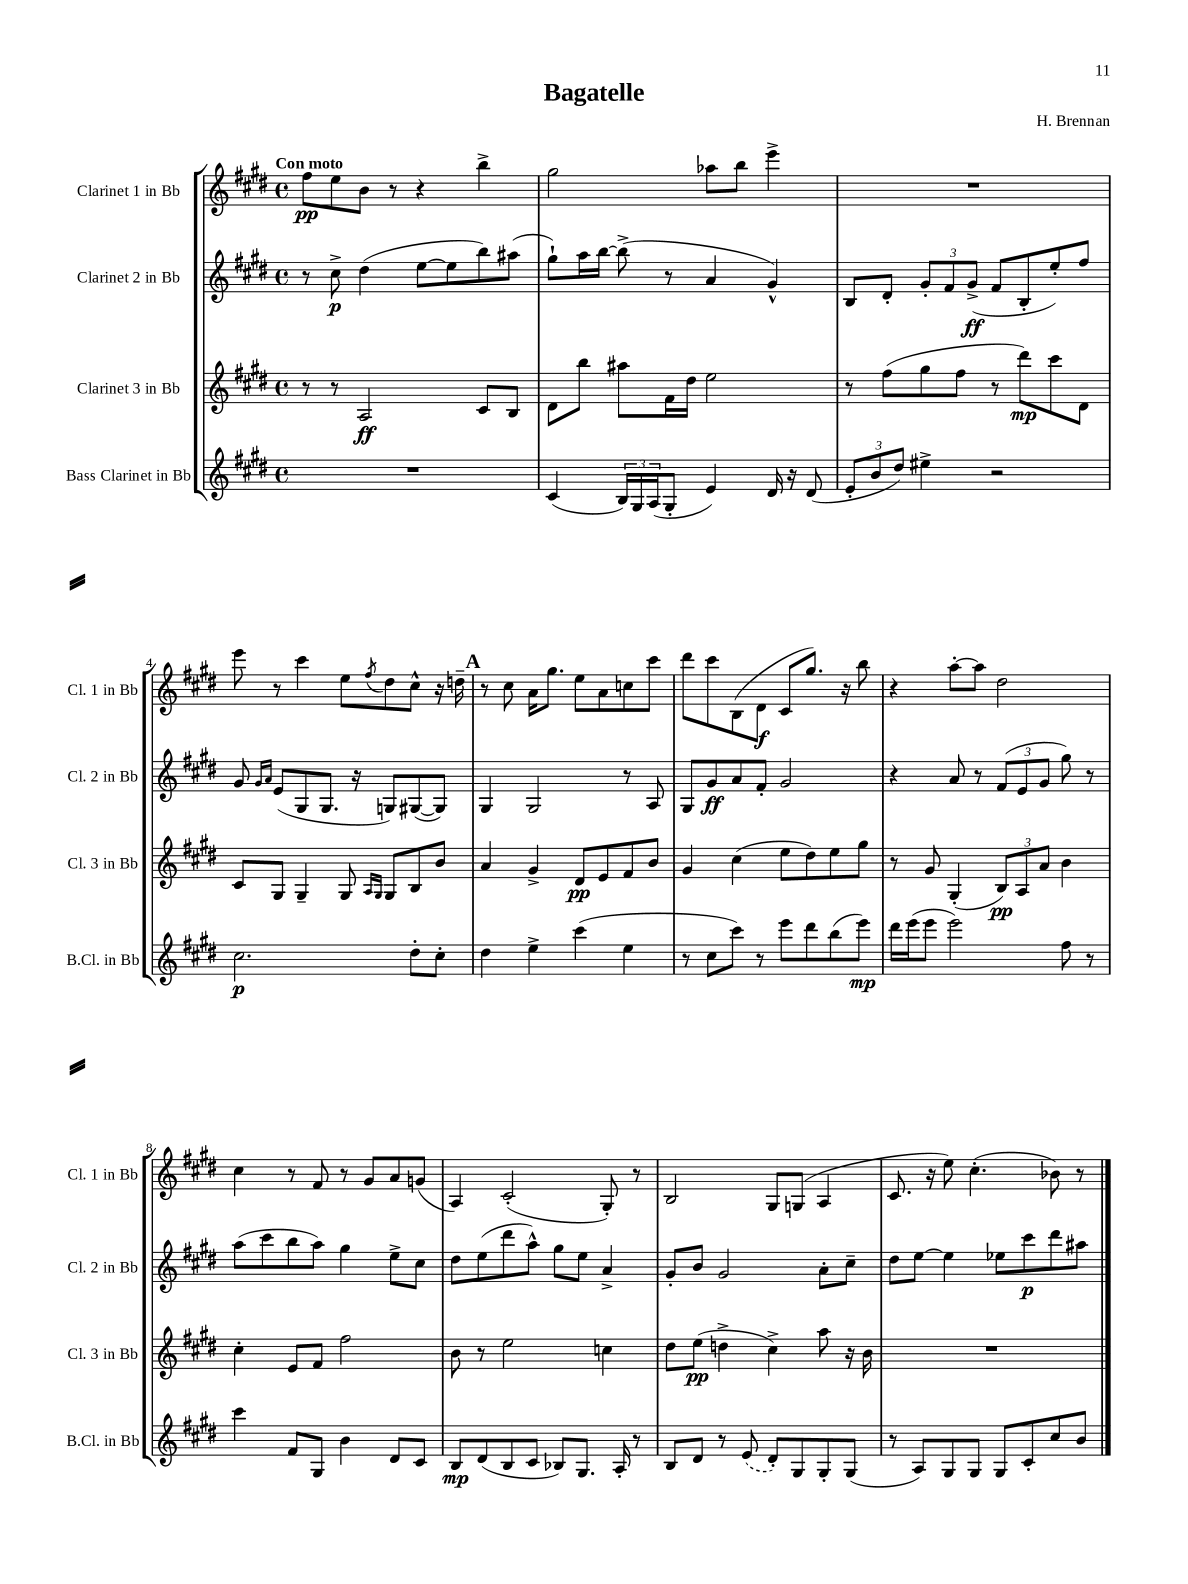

**kern	**dynam	**kern	**dynam	**kern	**dynam	**kern	**dynam
*part4	*part4	*part3	*part3	*part2	*part2	*part1	*part1
*staff4	*staff4	*staff3	*staff3	*staff2	*staff2	*staff1	*staff1
*I"Bass Clarinet in Bb	*	*I"Clarinet 3 in Bb	*	*I"Clarinet 2 in Bb	*	*I"Clarinet 1 in Bb	*
*I'B.Cl. in Bb	*	*I'Cl. 3 in Bb	*	*I'Cl. 2 in Bb	*	*I'Cl. 1 in Bb	*
*clefG2	*	*clefG2	*	*clefG2	*	*clefG2	*
*k[f#c#g#d#]	*	*k[f#c#g#d#]	*	*k[f#c#g#d#]	*	*k[f#c#g#d#]	*
*M4/4	*	*M4/4	*	*M4/4	*	*M4/4	*
*met(c)	*	*met(c)	*	*met(c)	*	*met(c)	*
=1	=1	=1	=1	=1	=1	=1	=1
!	!	!	!	!	!	!LO:TX:a:B:t=Con moto	!
1r	.	8r	.	8r	.	8ff#\L	pp
.	.	8r	.	8cc#^\	p	8ee\	.
.	.	2A/	ff	(4dd#\	.	8b\J	.
.	.	.	.	.	.	8r	.
.	.	.	.	[8ee\L	.	4r	.
.	.	.	.	8ee\]	.	.	.
.	.	8c#/L	.	8bb\)	.	4bb^\	.
.	.	8B/J	.	(8aa#X\J	.	.	.
=2	=2	=2	=2	=2	=2	=2	=2
(4c#/	.	8d#\L	.	8gg#`\L)	.	2gg#\	.
.	.	8bb\J	.	16aa\L	.	.	.
.	.	.	.	[16bb\JJ	.	.	.
24B/LL)	.	8aa#X\L	.	(8bb^\]	.	.	.
24G#/	.	.	.	.	.	.	.
(24A/J	.	.	.	.	.	.	.
8G#'/J	.	16f#\L	.	8r	.	.	.
.	.	16dd#\JJ	.	.	.	.	.
4e/)	.	2ee\	.	4a/	.	8aa-X\L	.
.	.	.	.	.	.	8bb\J	.
16d#/	.	.	.	4g#^^/)	.	4eee^\	.
16r	.	.	.	.	.	.	.
(8d#/	.	.	.	.	.	.	.
=3	=3	=3	=3	=3	=3	=3	=3
12e'/L	.	8r	.	8B/L	.	1r	.
12b/	.	.	.	.	.	.	.
.	.	(8ff#\L	.	8d#'/J	.	.	.
12dd#/J)	.	.	.	.	.	.	.
4ee#X^\	.	8gg#\	.	12g#'/L	.	.	.
.	.	.	.	12f#/	.	.	.
.	.	8ff#\J	.	.	.	.	.
.	.	.	.	(12g#^/J	ff	.	.
2r	.	8r	.	8f#/L	.	.	.
.	.	8ddd#\L)	mp	8B'/	.	.	.
.	.	8ccc#\	.	8ee'/)	.	.	.
.	.	8d#\J	.	8ff#/J	.	.	.
!!LO:LB:g=z
=4	=4	=4	=4	=4	=4	=4	=4
2.cc#\	p	8c#/L	.	8g#/	.	8eee\	.
.	.	.	.	16qqg#/LL	.	.	.
.	.	.	.	16qqa/JJ	.	.	.
.	.	8G#/J	.	(8e/L	.	8r	.
.	.	4G#~/	.	8G#/	.	4ccc#\	.
.	.	.	.	8.G#/J	.	.	.
.	.	8G#/	.	.	.	8ee\L	.
.	.	.	.	16r	.	.	.
.	.	16qqA/LL	.	.	.	.	.
.	.	16qqG#/JJ	.	.	.	8qff#/	.
.	.	8G#/L	.	8Gn/L)	.	8dd#\	.
8dd#'\L	.	8B/	.	([8G#X/	.	8cc#^^\J	.
8cc#'\J	.	8b/J	.	8G#/J])	.	16r	.
.	.	.	.	.	.	16ddn~\	.
!!LO:REH:place=s1:t=A
=5	=5	=5	=5	=5	=5	=5	=5
4dd#\	.	4a/	.	4G#/	.	8r	.
.	.	.	.	.	.	8cc#\	.
4ee^\	.	4g#^/	.	2G#/	.	16a\KL	.
.	.	.	.	.	.	8.gg#\J	.
(4ccc#\	.	8d#/L	pp	.	.	8ee\L	.
.	.	8e/	.	.	.	8a\	.
4ee\	.	8f#/	.	8r	.	8ccn\	.
.	.	8b/J	.	8A/	.	8ccc#\J	.
=6	=6	=6	=6	=6	=6	=6	=6
8r	.	4g#/	.	8G#/L	.	8ddd#\L	.
8cc#\L	.	.	.	8g#/	ff	8ccc#\	.
8ccc#\J)	.	(4cc#\	.	8a/	.	(8B\	.
8r	.	.	.	8f#'/J	.	8d#\J	f
8eee\L	.	8ee\L	.	2g#/	.	8c#/L	.
8ddd#\	.	8dd#\)	.	.	.	8.gg#/J)	.
(8bb\	.	8ee\	.	.	.	.	.
.	.	.	.	.	.	16r	.
8eee\J)	mp	8gg#\J	.	.	.	8bb\	.
=7	=7	=7	=7	=7	=7	=7	=7
16ddd#\LL	.	8r	.	4r	.	4r	.
(16eee\J	.	.	.	.	.	.	.
8eee\J	.	8g#/	.	.	.	.	.
2eee\)	.	(4G#'/	.	8a/	.	[8aa'\L	.
.	.	.	.	8r	.	8aa\J]	.
.	.	12B/L)	pp	(12f#/L	.	2dd#\	.
.	.	12A/	.	12e/	.	.	.
.	.	12a/J	.	12g#/J	.	.	.
8ff#\	.	4b\	.	8gg#\)	.	.	.
8r	.	.	.	8r	.	.	.
!!LO:LB:g=z
=8	=8	=8	=8	=8	=8	=8	=8
4ccc#\	.	4cc#'\	.	(8aa\L	.	4cc#\	.
.	.	.	.	8ccc#\	.	.	.
8f#/L	.	8e/L	.	8bb\	.	8r	.
8G#/J	.	8f#/J	.	8aa\J)	.	8f#/	.
4b\	.	2ff#\	.	4gg#\	.	8r	.
.	.	.	.	.	.	8g#/L	.
8d#/L	.	.	.	8ee^\L	.	8a/	.
8c#/J	.	.	.	8cc#\J	.	(8gn/J	.
=9	=9	=9	=9	=9	=9	=9	=9
8B/L	mp	8b\	.	8dd#\L	.	4A/)	.
(8d#/	.	8r	.	(8ee\	.	.	.
8B/	.	2ee\	.	8ddd#\	.	(2c#'/	.
8c#/J	.	.	.	8aa^^\J)	.	.	.
8B-X/L)	.	.	.	8gg#\L	.	.	.
8.G#/J	.	.	.	8ee\J	.	.	.
.	.	4ccn\	.	4a^/	.	8G#'/)	.
16A'/	.	.	.	.	.	.	.
8r	.	.	.	.	.	8r	.
=10	=10	=10	=10	=10	=10	=10	=10
8B/L	.	8dd#\L	.	8g#'/L	.	2B/	.
8d#/J	.	(8ee\J	pp	8b/J	.	.	.
8r	.	4ddn^\	.	2g#/	.	.	.
(8e/	.	.	.	.	.	.	.
8d#'/L)	.	4cc#^\)	.	.	.	8G#/L	.
8G#/	.	.	.	.	.	(8Gn/J	.
8G#'/	.	8aa\	.	8a'\L	.	4A/	.
(8G#/J	.	16r	.	8cc#~\J	.	.	.
.	.	16b\	.	.	.	.	.
=11	=11	=11	=11	=11	=11	=11	=11
8r	.	1r	.	8dd#\L	.	8.c#/	.
8A/L)	.	.	.	[8ee\J	.	.	.
.	.	.	.	.	.	16r	.
8G#/	.	.	.	4ee\]	.	8ee\)	.
8G#/J	.	.	.	.	.	(4.cc#'\	.
8G#/L	.	.	.	8ee-X\L	.	.	.
8c#'/	.	.	.	8ccc#\	p	.	.
8cc#/	.	.	.	8ddd#\	.	8b-X\)	.
8b/J	.	.	.	8aa#X\J	.	8r	.
==	==	==	==	==	==	==	==
*-	*-	*-	*-	*-	*-	*-	*-
